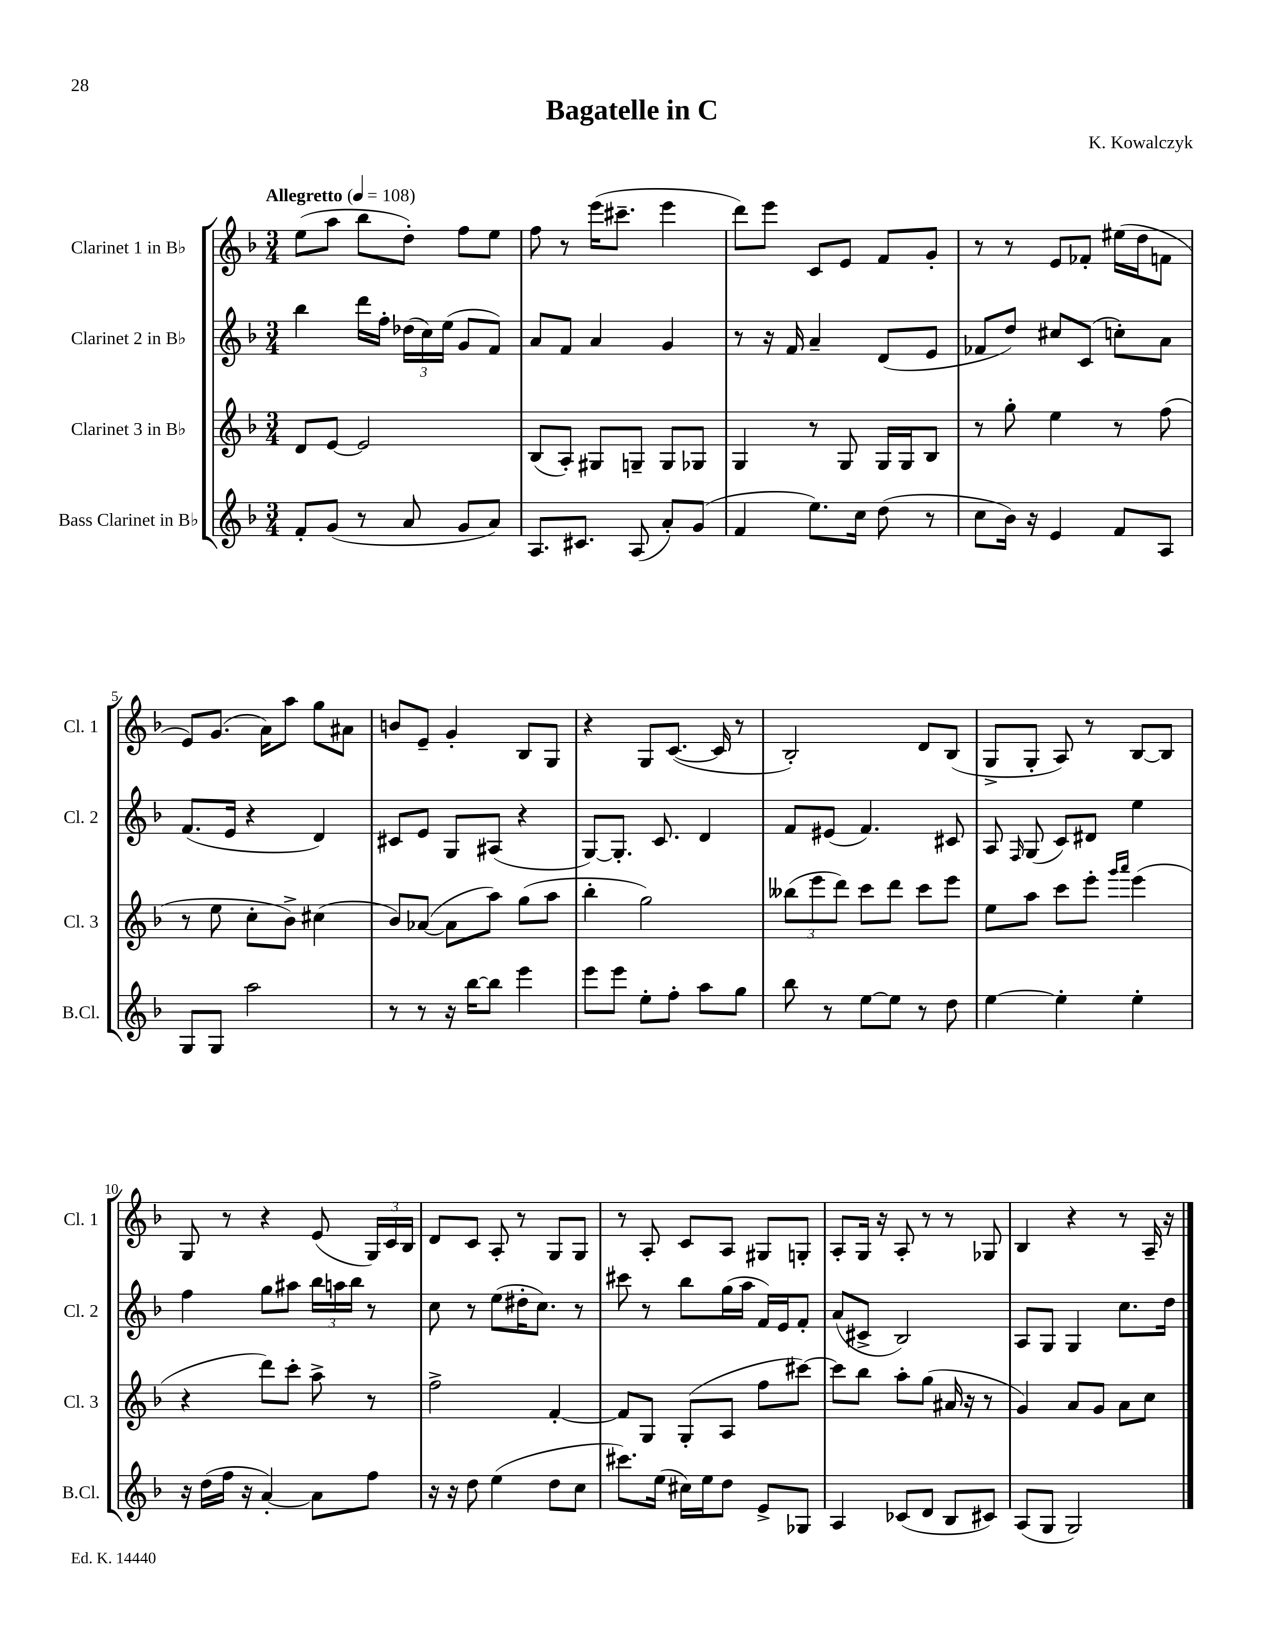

**kern	**kern	**kern	**kern
*part4	*part3	*part2	*part1
*staff4	*staff3	*staff2	*staff1
*I"Bass Clarinet in B♭	*I"Clarinet 3 in B♭	*I"Clarinet 2 in B♭	*I"Clarinet 1 in B♭
*I'B.Cl.	*I'Cl. 3	*I'Cl. 2	*I'Cl. 1
*clefG2	*clefG2	*clefG2	*clefG2
*k[b-]	*k[b-]	*k[b-]	*k[b-]
*M3/4	*M3/4	*M3/4	*M3/4
*MM108	*MM108	*MM108	*MM108
=1	=1	=1	=1
!	!	!	!LO:TX:a:B:t=Allegretto
8f'/L	8d/L	4bb-\	(8ee\L
(8g/J	[8e/J	.	8aa\J
8r	2e/]	16ddd\LL	8bb-\L
.	.	16ff'\JJ	.
8a/	.	(24dd-X\LL	8dd'\J)
.	.	24cc\)	.
.	.	(24ee\JJ	.
8g/L	.	8g/L	8ff\L
8a/J)	.	8f/J)	8ee\J
=2	=2	=2	=2
8.A/L	(8B-/L	8a/L	8ff\
.	8A'/J)	8f/J	8r
8.c#X/J	.	.	.
.	8G#X/L	4a/	(16eee\KL
.	.	.	8.ccc#X~\J
(8A/	8Gn~/J	.	.
8a'/L)	8G/L	4g/	4eee\
(8g/J	8G-X/J	.	.
=3	=3	=3	=3
4f/	4G/	8r	8ddd\L)
.	.	16r	8eee\J
.	.	16f/	.
8.ee\L)	8r	4a~/	8c/L
.	8G/	.	8e/J
16cc\Jk	.	.	.
(8dd\	16G/LL	(8d/L	8f/L
.	16G/J	.	.
8r	8B-/J	8e/J	8g'/J
=4	=4	=4	=4
8cc\L	8r	8f-X/L	8r
16b-\Jk)	8gg'\	8dd/J)	8r
16r	.	.	.
4e/	4ee\	8cc#X/L	8e/L
.	.	(8c/J	8f-X'/J
8f/L	8r	8ccn'\L)	(16ee#X\LL
.	.	.	16dd\J
8A/J	(8ff\	8a\J	8fn\J
!!LO:LB:g=z
=5	=5	=5	=5
8G/L	8r	(8.f/L	8e/L)
8G/J	8ee\	.	(8.g/J
.	.	16e/Jk	.
2aa\	8cc'\L	4r	.
.	.	.	16a\KL)
.	8b-^\J)	.	8aa\J
.	(4cc#X\	4d/)	8gg\L
.	.	.	8a#X\J
=6	=6	=6	=6
8r	8b-/L)	8c#X/L	8bn/L
8r	([8a-X/J	8e/J	8e~/J
16r	8a-\L]	8G/L	4g'/
[16bb-\KL	.	.	.
8bb-\J]	8aa\J)	(8A#X/J	.
4eee\	(8gg\L	4r	8B-/L
.	8aa\J	.	8G/J
=7	=7	=7	=7
8eee\L	4bb-'\	[8G/L)	4r
8eee\J	.	8.G'/J]	.
8ee'\L	2gg\)	.	8G/L
.	.	8.c/	.
8ff'\J	.	.	([8.c/J
8aa\L	.	4d/	.
.	.	.	16c/]
8gg\J	.	.	8r
=8	=8	=8	=8
8bb-\	(12bb--X\L	8f/L	2B-'/)
.	12eee\	.	.
8r	.	(8e#X/J	.
.	12ddd\J)	.	.
[8ee\L	8ccc\L	4.f/)	.
8ee\J]	8ddd\J	.	.
8r	8ccc\L	.	8d/L
8dd\	8eee\J	8c#X/	(8B-/J
=9	=9	=9	=9
[4ee\	8ee\L	8A/	8G^/L
.	.	16qqF/	.
.	8aa\J	(8G/	8G'/J
4ee'\]	8ccc\L	8c/L)	8A/)
.	8eee'\J	8d#X/J	8r
.	16qqggg/LL	.	.
.	16qqaaa/JJ	.	.
4ee'\	(4eee\	4ee\	[8B-/L
.	.	.	8B-/J]
!!LO:LB:g=z
=10	=10	=10	=10
16r	4r	4ff\	8G/
(16dd\LL	.	.	.
16ff\JJ	.	.	8r
16r	.	.	.
[4a'/)	8ddd\L)	8gg\L	4r
.	8ccc'\J	8aa#X\J	.
8a\L]	8aa^\	24bb-\LL	(8e/
.	.	24aan\	.
.	.	24bb-\JJ	.
8ff\J	8r	8r	24G/LL)
.	.	.	24c/
.	.	.	24B-/JJ
=11	=11	=11	=11
16r	2ff^\	8cc\	8d/L
16r	.	.	.
8dd\	.	8r	8c/J
(4ee\	.	(8ee\L	8A'/
.	.	16dd#X'\K	8r
.	.	8.cc\J)	.
8dd\L	[4f'/	.	8G/L
8cc\J	.	8r	8G/J
=12	=12	=12	=12
8.ccc#X\L)	8f/L]	8ccc#X\	8r
.	8G/J	8r	8A'/
(16ee\Jk	.	.	.
16cc#X\LL)	(8G'/L	8bb-\L	8c/L
16ee\J	.	.	.
8dd\J	8A/J	(16gg\L	8A/J
.	.	16aa\JJ	.
8e^/L	8ff\L	16f/LL)	8G#X/L
.	.	16e/J	.
8G-X/J	[8ccc#X\J)	8f'/J	8Gn'/J
=13	=13	=13	=13
4A/	8ccc#\L]	(8a/L	8A'/L
.	8bb-\J	8c#X^/J	16G/Jk
.	.	.	16r
(8c-X/L	8aa'\L	2B-/)	8A'/
8d/J	(8gg\J	.	8r
8B-/L	16a#X/	.	8r
.	16r	.	.
8c#X/J)	8r	.	8G-X/
=14	=14	=14	=14
(8A/L	4g/)	8A/L	4B-/
8G/J	.	8G/J	.
2G/)	8a/L	4G/	4r
.	8g/J	.	.
.	8a\L	8.cc\L	8r
.	8cc\J	.	16A~/
.	.	16dd\Jk	16r
==	==	==	==
*-	*-	*-	*-
